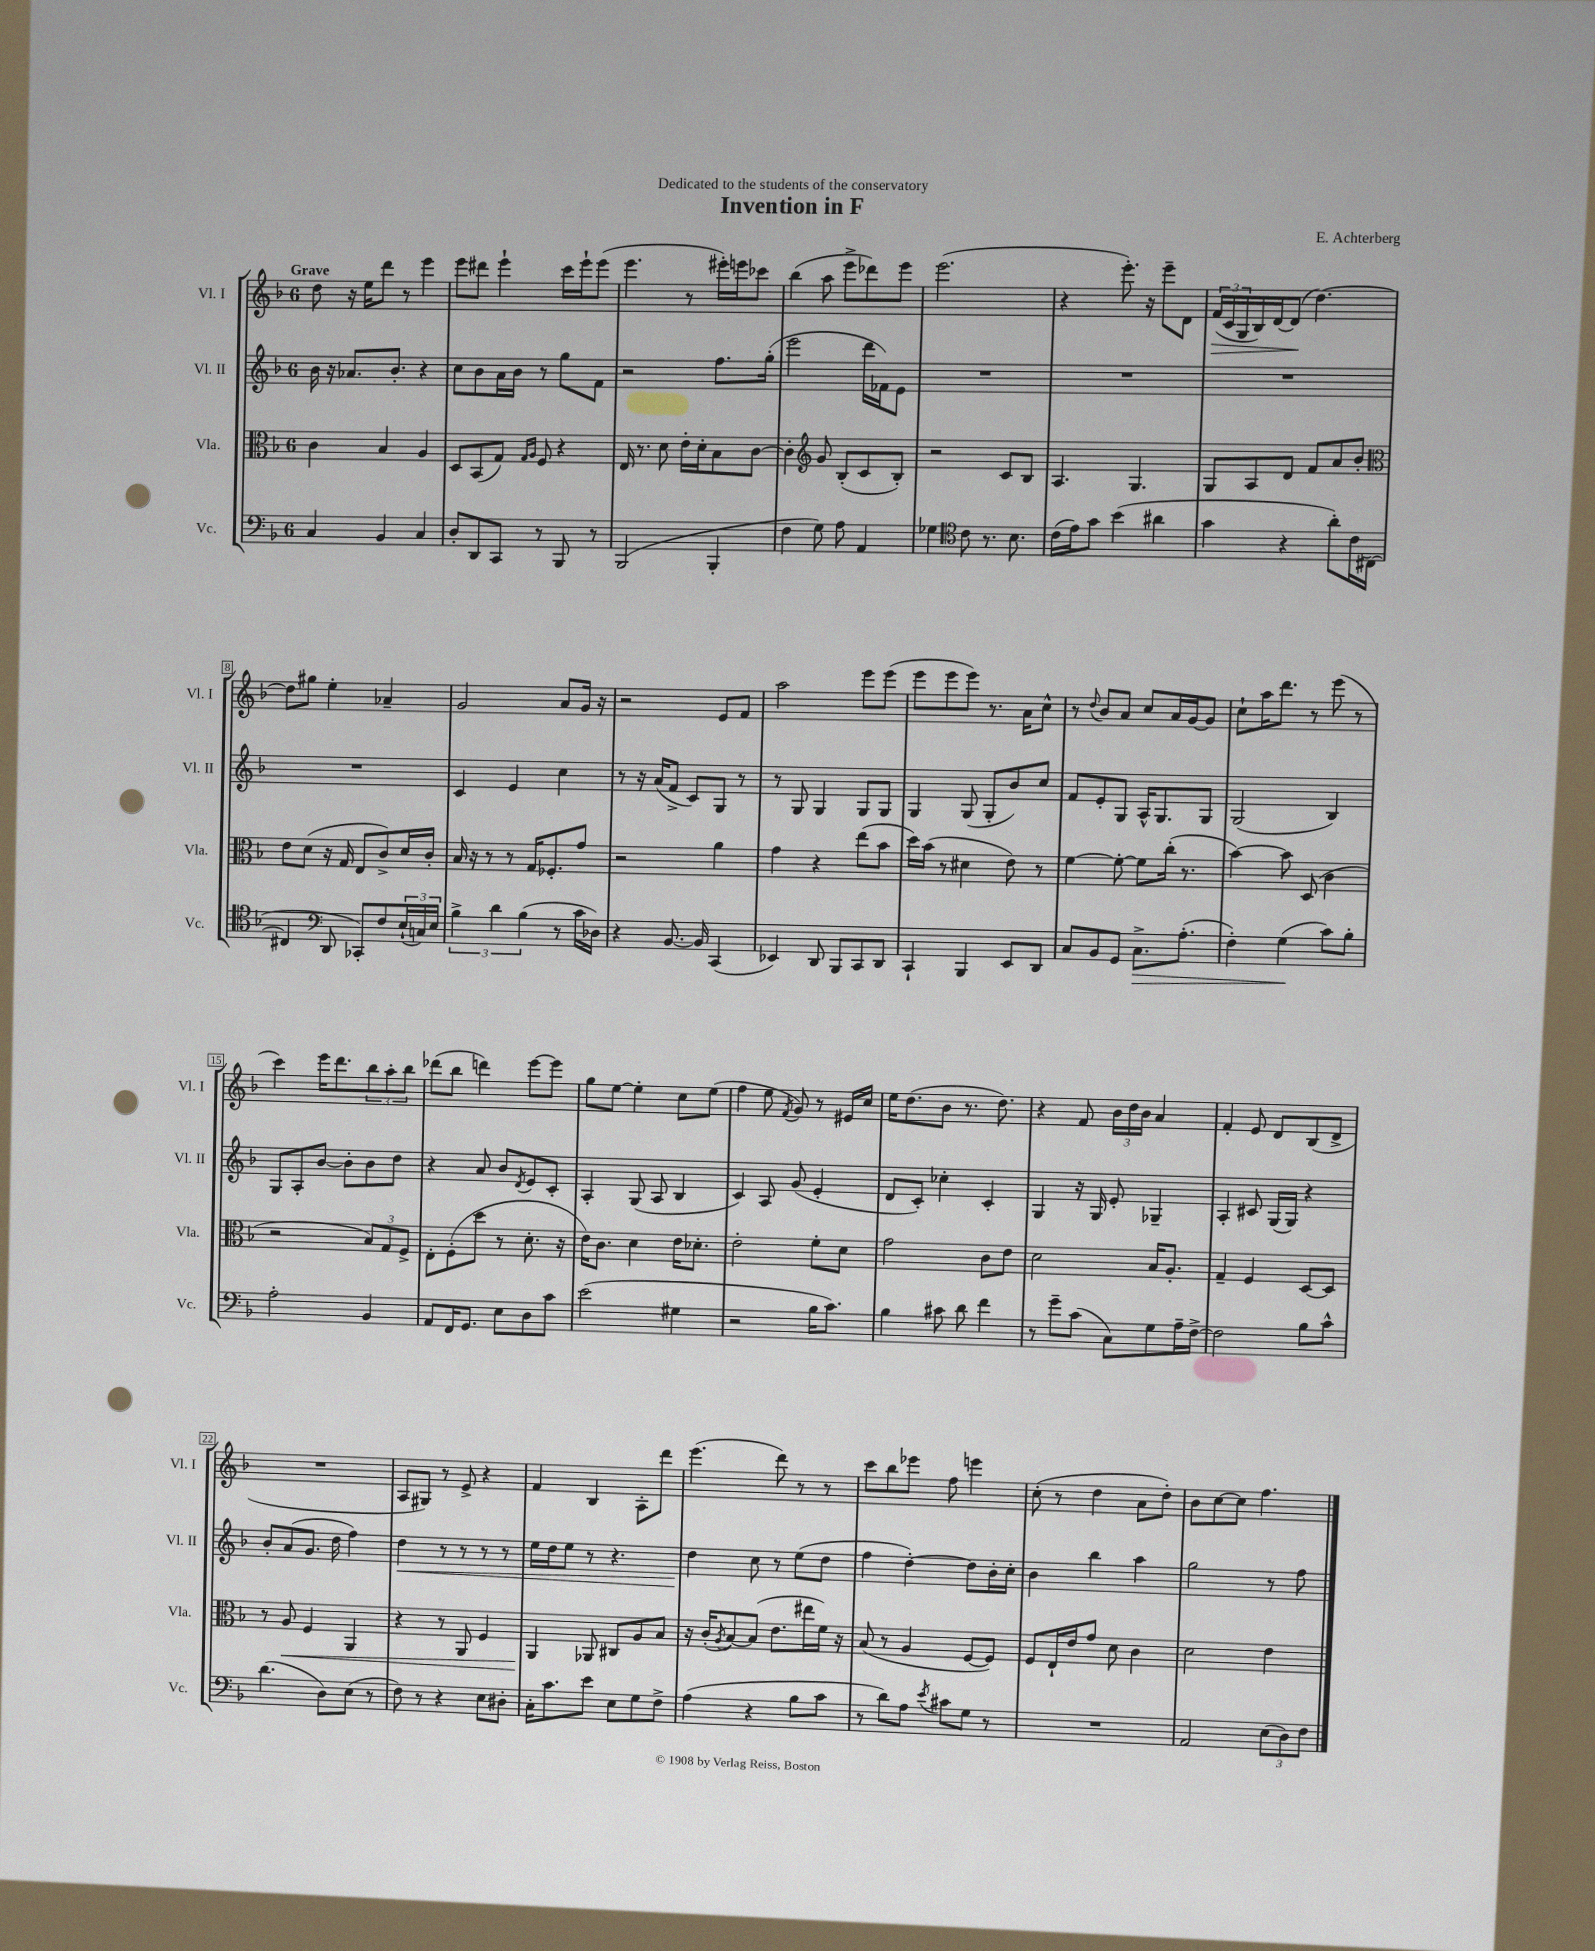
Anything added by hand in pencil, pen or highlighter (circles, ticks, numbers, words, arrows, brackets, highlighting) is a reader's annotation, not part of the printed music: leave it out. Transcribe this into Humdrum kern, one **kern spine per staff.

**kern	**dynam	**kern	**dynam	**kern	**dynam	**kern	**dynam
*part4	*part4	*part3	*part3	*part2	*part2	*part1	*part1
*staff4	*staff4	*staff3	*staff3	*staff2	*staff2	*staff1	*staff1
*I"Vc.	*	*I"Vla.	*	*I"Vl. II	*	*I"Vl. I	*
*I'Vc.	*	*I'Vla.	*	*I'Vl. II	*	*I'Vl. I	*
*clefF4	*	*clefC3	*	*clefG2	*	*clefG2	*
*k[b-]	*	*k[b-]	*	*k[b-]	*	*k[b-]	*
*M6/8	*	*M6/8	*	*M6/8	*	*M6/8	*
=1	=1	=1	=1	=1	=1	=1	=1
!	!	!	!	!	!	!LO:TX:a:B:t=Grave	!
4C/	.	4c\	.	16b-\	.	8dd\	.
.	.	.	.	16r	.	.	.
.	.	.	.	8.a-X/L	.	16r	.
.	.	.	.	.	.	16ee\KL	.
4BB-/	.	4B-/	.	.	.	8ddd\J	.
.	.	.	.	8.b-'/J	.	.	.
.	.	.	.	.	.	8r	.
4C/	.	4A/	.	4r	.	4eee\	.
=2	=2	=2	=2	=2	=2	=2	=2
8D'/L	.	8D/L	.	8cc\L	.	8eee\L	.
8DD/	.	(8BB-/	.	8b-\	.	8ddd#X\J	.
8CC/J	.	8G/J)	.	16a\L	.	4eee`\	.
.	.	.	.	16b-\JJ	.	.	.
.	.	16qqG/LL	.	.	.	.	.
.	.	16qqA/JJ	.	.	.	.	.
8r	.	8F/	.	8r	.	.	.
8BBB-/	.	4r	.	8gg\L	.	16ccc\LL	.
.	.	.	.	.	.	16eee`\J	.
8r	.	.	.	8f\J	.	(8eee\J	.
=3	=3	=3	=3	=3	=3	=3	=3
(2BBB-/	.	16E/	.	2r	.	4.eee\	.
.	.	8.r	.	.	.	.	.
.	.	8d\	.	.	.	.	.
.	.	16e'\LL	.	.	.	8r	.
.	.	16d'\J	.	.	.	.	.
4BBB-'/	.	8B-\	.	8.ff\L	.	16eee#X'\LL)	.
.	.	.	.	.	.	16eeen\J	.
.	.	[8c\J	.	.	.	8ccc-X\J	.
.	.	.	.	(16gg'\Jk	.	.	.
=4	=4	=4	=4	=4	=4	=4	=4
4F\	.	4c'\]	.	2eee\	.	(4bb-\	.
*	*	*clefG2	*	*	*	*	*
8G\)	.	8g/	.	.	.	8aa\	.
8A\	.	(8B-'/L	.	.	.	8eee^\L	.
4AA/	.	8c/	.	16ddd\LL	.	8ddd-X\)	.
.	.	.	.	16f-X\J)	.	.	.
.	.	8B-'/J)	.	8e\J	.	8eee\J	.
=5	=5	=5	=5	=5	=5	=5	=5
4G-X\	.	2r	.	2.r	.	(2.eee\	.
*clefC4	*	*	*	*	*	*	*
8c\	.	.	.	.	.	.	.
8.r	.	.	.	.	.	.	.
.	.	8c/L	.	.	.	.	.
8.B-\	.	.	.	.	.	.	.
.	.	8B-/J	.	.	.	.	.
=6	=6	=6	=6	=6	=6	=6	=6
(16c\LL	.	4.A/	.	2.r	.	4r	.
16e\J)	.	.	.	.	.	.	.
8g\J	.	.	.	.	.	.	.
(4b-\	.	.	.	.	.	8.eee'\)	.
.	.	4.G/	.	.	.	.	.
.	.	.	.	.	.	16r	.
4a#X\	.	.	.	.	.	8eee~\L	.
.	.	.	.	.	.	8d\J	.
=7	=7	=7	=7	=7	=7	=7	=7
!	!	!	!	!	!	!	!LO:HP:b
4g\	.	8G/L	.	2.r	.	(24f/LL	>
.	.	.	.	.	.	24c/	.
.	.	.	.	.	.	24G/	.
.	.	8A/	.	.	.	16B-/)	.
.	.	.	.	.	.	[16d/J	.
4r	.	8d/J	.	.	.	(8d/J]	.
.	.	8f/L	.	.	.	[4.dd\)	]
8a'\L)	.	8a/	.	.	.	.	.
16c\L	.	8b-'/J	.	.	.	.	.
([16C#X\JJ	.	.	.	.	.	.	.
!!LO:LB:g=z
=8	=8	=8	=8	=8	=8	=8	=8
*	*	*clefC3	*	*	*	*	*
4C#X/]	.	8e\L	.	2.r	.	8dd\L]	.
.	.	(8d\J	.	.	.	8gg#X\J	.
*clefF4	*	*	*	*	*	*	*
8DD/	.	16r	.	.	.	4ee'\	.
.	.	16G/	.	.	.	.	.
8CC-X'/L)	.	8E/L	.	.	.	.	.
8F/	.	8c^/)	.	.	.	4a-X~/	.
(24E`/L	.	16d/L	.	.	.	.	.
24Cn/)	.	.	.	.	.	.	.
.	.	16c'/JJ	.	.	.	.	.
24E/JJ	.	.	.	.	.	.	.
=9	=9	=9	=9	=9	=9	=9	=9
6B-^\	.	16B-/	.	4c/	.	2g/	.
.	.	16r	.	.	.	.	.
.	.	8r	.	.	.	.	.
6d\	.	.	.	.	.	.	.
.	.	8r	.	4e/	.	.	.
(6B-\	.	.	.	.	.	.	.
.	.	16G/KL	.	.	.	.	.
.	.	8.F-X'/	.	.	.	.	.
8r	.	.	.	4cc\	.	8a/L	.
16c\LL	.	8g/J	.	.	.	16g/Jk	.
16D-X\JJ)	.	.	.	.	.	16r	.
=10	=10	=10	=10	=10	=10	=10	=10
4r	.	2r	.	8r	.	2r	.
.	.	.	.	16r	.	.	.
.	.	.	.	(16a/KL	.	.	.
[8.BB-/	.	.	.	8f^/J	.	.	.
.	.	.	.	8c/L)	.	.	.
16BB-/]	.	.	.	.	.	.	.
(4CC/	.	4a\	.	8G/J	.	8e/L	.
.	.	.	.	8r	.	8f/J	.
=11	=11	=11	=11	=11	=11	=11	=11
4EE-X/)	.	4g\	.	8r	.	2aa\	.
.	.	.	.	8G/	.	.	.
8DD/	.	4r	.	4G/	.	.	.
8BBB-/L	.	.	.	.	.	.	.
8CC/	.	(8ee\L	.	8G/L	.	8eee\L	.
8DD/J	.	8b-\J	.	8G/J	.	(8eee\J	.
=12	=12	=12	=12	=12	=12	=12	=12
4CC`/	.	16dd\LL)	.	4G/	.	8eee\L	.
.	.	(16b-\JJ	.	.	.	.	.
.	.	8r	.	.	.	8eee\	.
4BBB-/	.	4d#X\	.	(8G/	.	8eee\J)	.
.	.	.	.	8G'/L	.	8.r	.
8EE/L	.	8e\)	.	8b-/)	.	.	.
.	.	.	.	.	.	16a\KL	.
8DD/J	.	8r	.	8cc/J	.	8cc^^\J	.
=13	=13	=13	=13	=13	=13	=13	=13
8C/L	.	[4f\	.	8f/L	.	8r	.
.	.	.	.	.	.	8qqdd/	.
8BB-/	.	.	.	8e'/	.	8b-/L	.
8GG/J	.	8f'\_	.	8G/J	.	8a/J	.
!	!LO:HP:b	!	!	!	!	!	!
8.C^\L	>	8f\L]	.	16A^^/KL	.	8cc/L	.
.	.	.	.	8.G/	.	.	.
.	.	(16cc'\Jk	.	.	.	16a/L	.
(8.A'\J	.	8.r	.	.	.	[16g/J	.
.	.	.	.	8G/J	.	8g/J]	.
=14	=14	=14	=14	=14	=14	=14	=14
4F'\)	.	[4b-\)	.	(2G/	.	8cc`\L	.
.	.	.	.	.	.	16aa\K	.
.	.	.	.	.	.	8.ddd\J	.
(4G\	.	8b-\]	.	.	.	.	.
.	.	(8D/	.	.	.	8r	.
8c\L)	]	4c\	.	4B-/)	.	(8eee\	.
8B-'\J	.	.	.	.	.	8r	.
!!LO:LB:g=z
=15	=15	=15	=15	=15	=15	=15	=15
2A'\	.	2r	.	8G/L	.	4ccc\)	.
.	.	.	.	8A'/	.	.	.
.	.	.	.	[8b-/J	.	16eee\KL	.
.	.	.	.	.	.	8.ddd\	.
.	.	.	.	8b-'\L]	.	.	.
4BB-/	.	12B-/L)	.	8b-\	.	12bb-\	.
.	.	12G/	.	.	.	12aa'\	.
.	.	.	.	8dd\J	.	.	.
.	.	12F^/J	.	.	.	12bb-\J	.
=16	=16	=16	=16	=16	=16	=16	=16
8AA/L	.	8E'\L	.	4r	.	(8ddd-X\L	.
16FF/K	.	(8F'\	.	.	.	8bb-\J	.
8.GG/J	.	.	.	.	.	.	.
.	.	8dd\J	.	8a/	.	4dddn\)	.
8E\L	.	8r	.	8b-/L	.	.	.
.	.	.	.	8qd/	.	.	.
8D\	.	8.d'\	.	8e/	.	[8eee\L	.
8c\J	.	.	.	8c'/J	.	8eee\J]	.
.	.	16r	.	.	.	.	.
=17	=17	=17	=17	=17	=17	=17	=17
(2e\	.	16e\KL)	.	4A'/	.	8gg\L	.
.	.	8.c\J	.	.	.	.	.
.	.	.	.	.	.	[8ee\J	.
.	.	4d\	.	(8G/	.	4ee'\]	.
.	.	.	.	8A/	.	.	.
4G#X\	.	16e\KL	.	4B-/	.	8cc\L	.
.	.	8.d-X'\J	.	.	.	.	.
.	.	.	.	.	.	(8ee\J	.
=18	=18	=18	=18	=18	=18	=18	=18
2r	.	2e'\	.	4c/)	.	4ff\	.
.	.	.	.	8A/	.	8ee\	.
.	.	.	.	.	.	8qf/	.
.	.	.	.	(8g/	.	8g/)	.
16B-\KL	.	8f'\L	.	4e'/	.	8r	.
8.c\J)	.	.	.	.	.	.	.
.	.	8d\J	.	.	.	16e#X/LL	.
.	.	.	.	.	.	16cc/JJ	.
=19	=19	=19	=19	=19	=19	=19	=19
4B-\	.	2g\	.	8d/L	.	16ee\KL	.
.	.	.	.	.	.	(8.dd\	.
.	.	.	.	8c'/J)	.	.	.
8c#X\	.	.	.	4cc-X'\	.	8b-\J	.
8d\	.	.	.	.	.	8.r	.
4f\	.	8c\L	.	4c'/	.	.	.
.	.	.	.	.	.	8.dd\)	.
.	.	8e\J	.	.	.	.	.
=20	=20	=20	=20	=20	=20	=20	=20
8r	.	2d\	.	4G/	.	4r	.
8g~\L	.	.	.	.	.	.	.
(8c\J	.	.	.	16r	.	8f/	.
.	.	.	.	16G/	.	.	.
8C\L)	.	.	.	8e'/	.	24b-\LL	.
.	.	.	.	.	.	24dd\	.
.	.	.	.	.	.	24b-\JJ	.
8G\	.	16B-/KL	.	4G-X~/	.	4a/	.
.	.	8.A'/J	.	.	.	.	.
16A~\L	.	.	.	.	.	.	.
[16F^\JJ	.	.	.	.	.	.	.
=21	=21	=21	=21	=21	=21	=21	=21
2F\]	.	4G~/	.	4A'/	.	4f'/	.
.	.	4F/	.	8c#X/	.	8e/	.
.	.	.	.	(16G/LL	.	8d/L	.
.	.	.	.	16G/JJ)	.	.	.
8B-\L	.	[8D/L	.	4r	.	(8B-/	.
8c^^\J	.	8D/J]	.	.	.	8d^/J	.
!!LO:LB:g=z
=22	=22	=22	=22	=22	=22	=22	=22
(4.d\	.	8r	.	8b-'/L	.	2.r	.
!	!	!	!LO:HP:b	!	!	!	!
.	.	8A/	<	(8a/	.	.	.
.	.	4F/	.	8.g/J	.	.	.
8D\L)	.	.	.	.	.	.	.
.	.	.	.	16dd\	.	.	.
(8E\J	.	4AA/	.	4ff\)	.	.	.
8r	.	.	.	.	.	.	.
=23	=23	=23	=23	=23	=23	=23	=23
!	!	!	!	!	!LO:HP:b	!	!
8F\)	.	4r	.	4dd\	<	8A/L	.
8r	.	.	.	.	.	8G#X/J)	.
4r	.	8r	.	8r	.	8r	.
.	.	8AA/	.	8r	.	8e^/	.
8E\L	.	4F/	.	8r	.	4r	.
8D#X'\J	.	.	.	8r	.	.	.
=24	=24	=24	=24	=24	=24	=24	=24
16C'\KL	.	4AA/	.	16ee\LL	.	4f/	.
8.c\	.	.	.	16dd\J	.	.	.
.	.	.	.	8ee\J	.	.	.
8e\J	.	8AA-X/	[	8r	.	4B-/	.
8E\L	.	8C#X/L	.	4.r	.	.	.
8G\	.	8A/	.	.	.	8A'\L	.
8F^\J	.	8B-/J	.	.	.	8ddd\J	.
=25	=25	=25	=25	=25	=25	=25	=25
(4A\	.	16r	.	4dd\	.	(4.eee\	.
.	.	(16c'/KL	.	.	.	.	.
.	.	8qA/	.	.	.	.	.
.	.	[8B-/)	.	.	.	.	.
4r	.	(8B-/J]	.	8cc\	[	.	.
.	.	8.e\L	.	8r	.	8ddd\)	.
8B-\L	.	.	.	(8ee\L	.	8r	.
.	.	16ee#X\L	.	.	.	.	.
8c\J	.	16f\JJ)	.	8dd\J	.	8r	.
.	.	16r	.	.	.	.	.
=26	=26	=26	=26	=26	=26	=26	=26
8r	.	(8B-/	.	4ff\	.	8ccc\L	.
8d\L)	.	8r	.	.	.	8bb-\	.
8A\J	.	4A/	.	[4dd'\)	.	8eee-X\J	.
8qe/	.	.	.	.	.	.	.
8c#X\L	.	.	.	.	.	8ff\	.
8G\J	.	[8F/L	.	8dd\L]	.	4eeen\	.
8r	.	8F/J])	.	16b-'\L	.	.	.
.	.	.	.	16cc'\JJ	.	.	.
=27	=27	=27	=27	=27	=27	=27	=27
2.r	.	8F/L	.	4b-\	.	(8cc'\	.
.	.	16E`/L	.	.	.	8r	.
.	.	16e/J	.	.	.	.	.
.	.	8g/J	.	4bb-\	.	4dd\	.
.	.	8d\	.	.	.	.	.
.	.	4c\	.	4aa\	.	8a\L	.
.	.	.	.	.	.	8dd'\J)	.
=28	=28	=28	=28	=28	=28	=28	=28
2AA/	.	2d\	.	2gg\	.	8b-\L	.
.	.	.	.	.	.	[8cc\	.
.	.	.	.	.	.	8cc\J]	.
.	.	.	.	.	.	4.ff\	.
(12E\L	.	4e\	.	8r	.	.	.
12D\)	.	.	.	.	.	.	.
.	.	.	.	8ff\	.	.	.
12F\J	.	.	.	.	.	.	.
==	==	==	==	==	==	==	==
*-	*-	*-	*-	*-	*-	*-	*-
